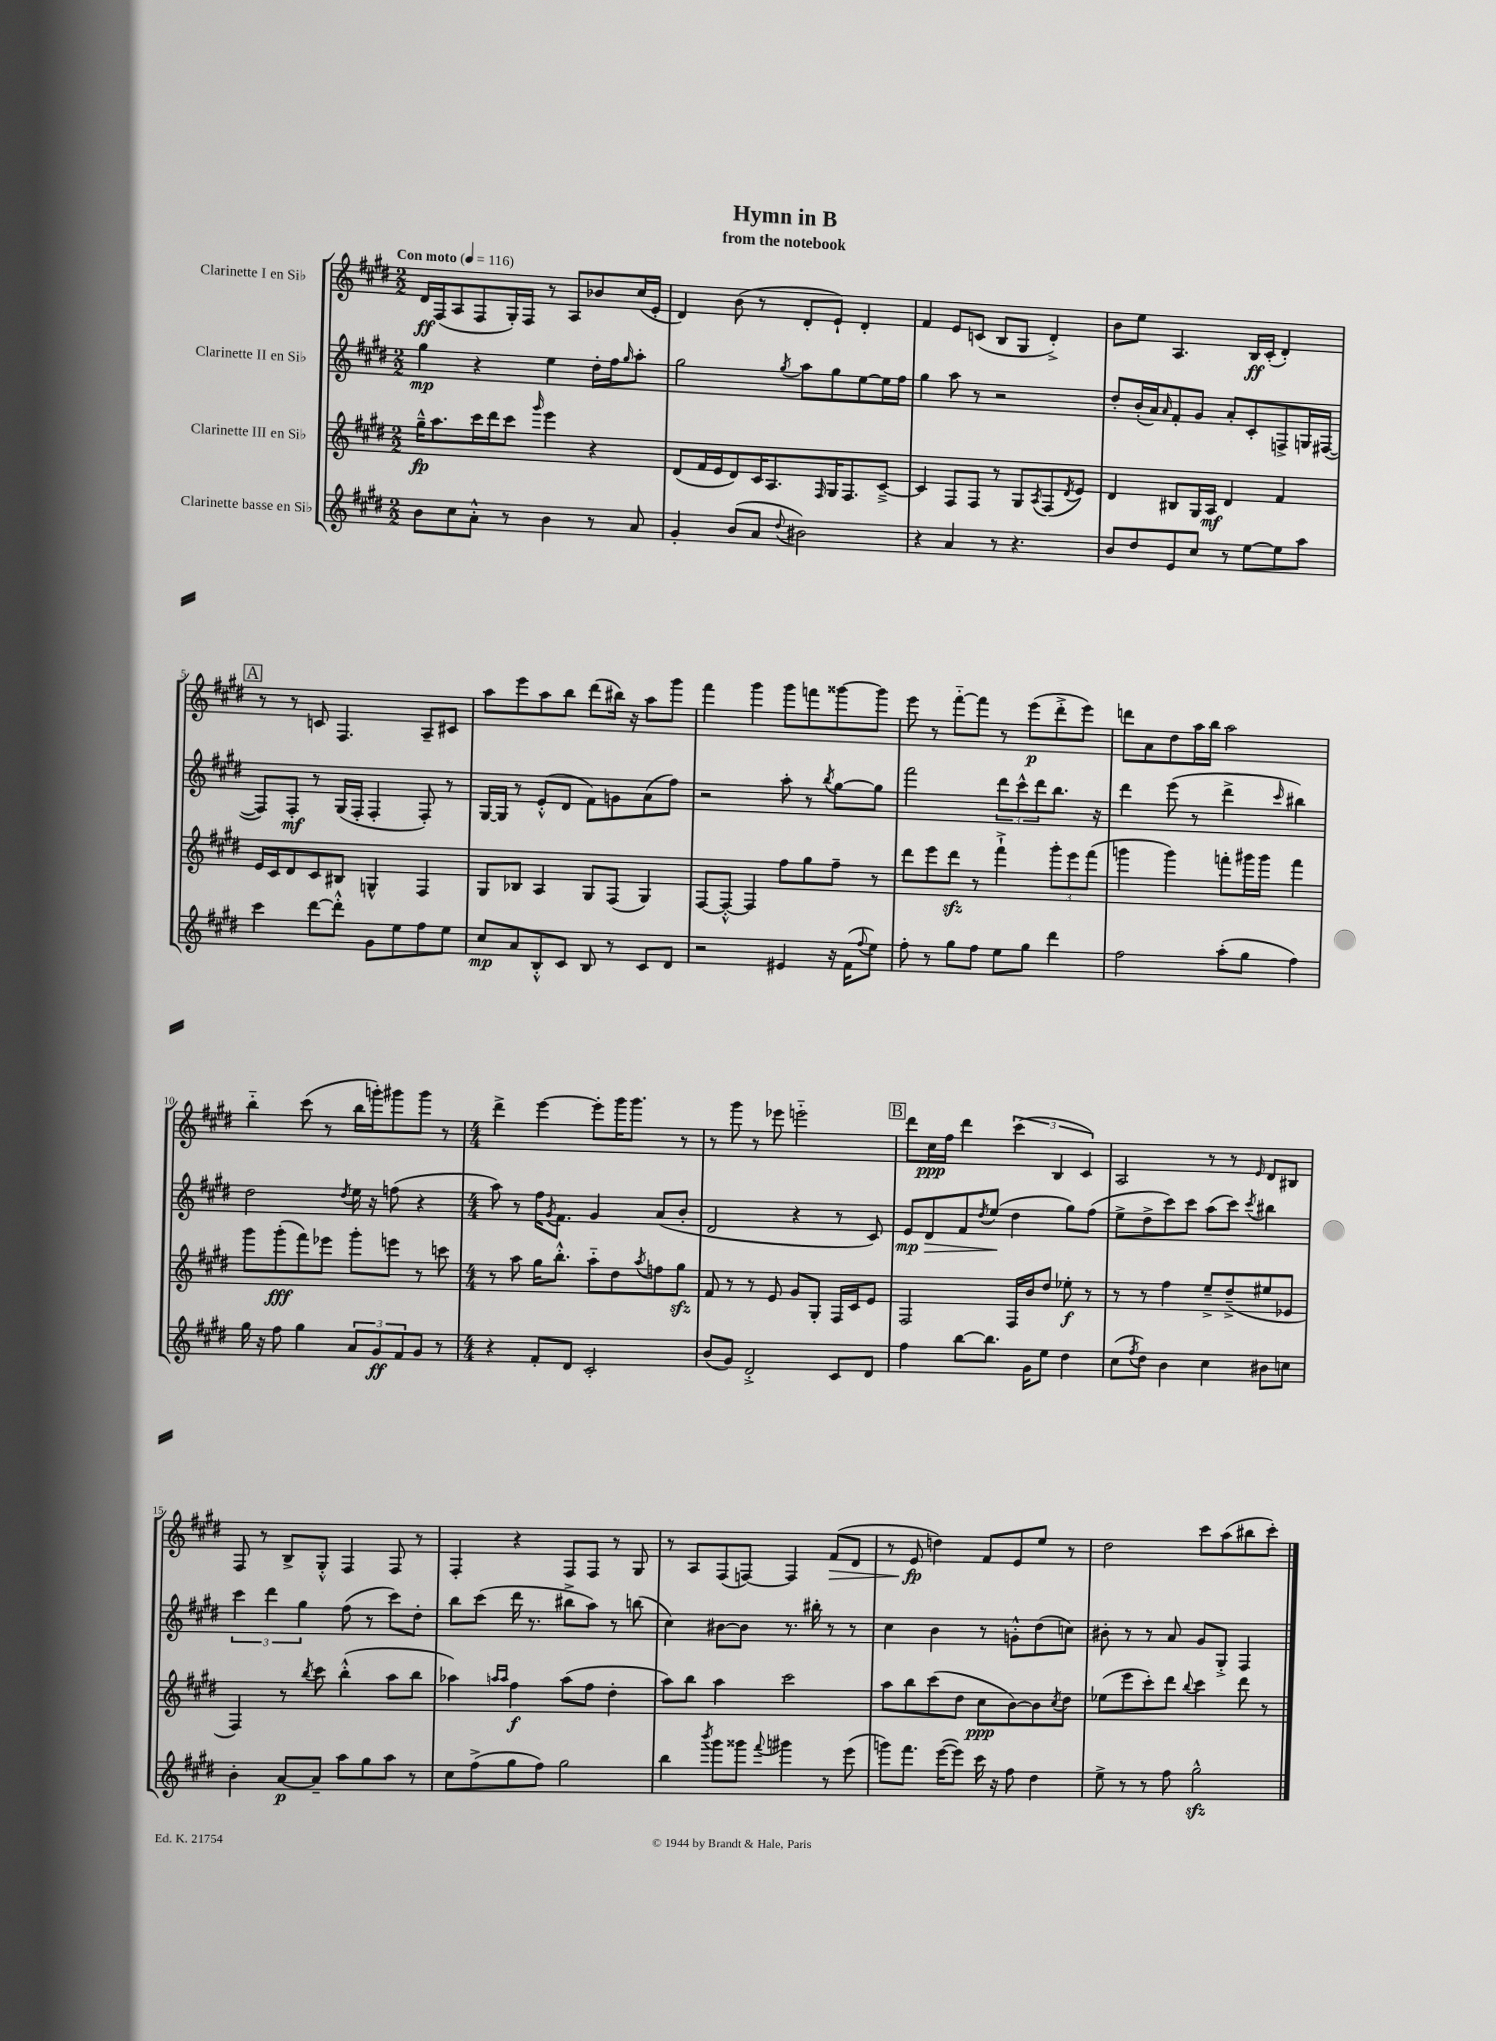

**kern	**kern	**kern	**kern
*staff4	*staff3	*staff2	*staff1
*clefG2	*clefG2	*clefG2	*clefG2
*k[f#c#g#d#]	*k[f#c#g#d#]	*k[f#c#g#d#]	*k[f#c#g#d#]
*M2/2	*M2/2	*M2/2	*M2/2
*MM116	*MM116	*MM116	*MM116
8b	16gg#~^^	4gg#	16d#
.	8.aa	.	(16F#
8cc#	.	.	8A
8a'^^	16ccc#	4r	8F#
.	16ddd#	.	.
8r	8ccc#	.	16G#')
.	.	.	16F#
.	16qqggg#	.	.
4b	4eee	4ee	8r
.	.	.	8A
8r	4r	16dd#'	8b-
.	.	16ff#	.
.	.	16qqgg#	.
8a	.	8aa'	(16cc#
.	.	.	16e'
=	=	=	=
4g#'	(8d#	2gg#	4d#)
.	16f#	.	.
.	16e	.	.
(8b	8d#)	.	(8b
8a	16c#	.	8r
.	8.A	.	.
8qqdd#	.	8qgg#	.
2b#)	.	8aa	8d#'
.	16qqF#	.	.
.	16G#	8gg#	8e`)
.	8.F#	.	.
.	.	[8ee	4d#'
.	[8c#~^	16ee]	.
.	.	16ff#	.
=	=	=	=
4r	4c#]	4gg#	4f#
4a	8F#	8aa	8e
.	8F#	8r	(8c
8r	8r	2r	8B
4.r	8G#	.	8G#
.	8qA	.	.
.	(8F#	.	4d#'^)
.	8qd#	.	.
.	8e)	.	.
=	=	=	=
8b	4d#	8dd#'	8b
8dd#	.	(16b'	8ee
.	.	16a)	.
.	.	16qqa	.
8e	8B#	8f#'	4.A
8cc#	16G#	8g#	.
.	16A	.	.
8r	4d#	8a'	.
[8ee	.	8c#'	16B
.	.	.	(16c#'
8ee]	4f#	8F^	4d#')
8aa	.	16G	.
.	.	([16F#	.
=	=	=	=
4ccc#	16e	8F#])	8r
.	16c#	.	.
.	8d#	8F#'	8r
[8ddd#	8c#	8r	8c
8ddd#'^^]	8B#	(16G#	4.F#
.	.	16F#'	.
8g#	4G^^	4F#'	.
8ee	.	.	.
8ff#	4F#	8F#')	8A~
8ee	.	8r	8c#
=	=	=	=
8cc#	8G#	[16G#	8aa
.	.	16G#]	.
8a	8B-	8r	8eee
8B'^^	4A	(8e'^^	8aa
8c#	.	8d#	8bb
8B	8G#	8f#)	(8ddd#
8r	(8F#	8g	16bb#)
.	.	.	16r
8c#	4G#)	(8a	8aa
8d#	.	8ff#)	8ggg#
=	=	=	=
2r	[8F#	2r	4fff#
.	8F#'^^_	.	.
.	4F#]	.	4ggg#
4e#	8ff#	8aa'	8ggg#
.	8gg#	8r	8fff
.	.	8qbb	.
16r	8ff#~	[8gg#	[8ggg##
(16f#	.	.	.
8qqff#	.	.	.
8ee)	8r	8gg#]	8ggg##]
=	=	=	=
8ff#'	8ddd#	2fff#	8eee
8r	8eee	.	8r
8gg#	8ddd#	.	[8fff#'~
8ff#	8r	.	8fff#]
8ee	4fff#`^	12ddd#	8r
.	.	12ccc#^^	.
8gg#	.	.	(8eee
.	.	12ddd#	.
4ddd#	12ggg#'	8.bb	8ddd#'^
.	12eee	.	.
.	.	.	8eee)
.	(12fff#	.	.
.	.	16r	.
=	=	=	=
2ff#	4ggg	4ddd#	8ddd
.	.	.	8a
.	4ggg)	(8eee	8dd#
.	.	8r	16aa
.	.	.	16bb
(8aa'	8fff'	4ddd#^	2aa
8gg#	16ggg#	.	.
.	16ggg#	.	.
.	.	16qqccc#	.
4ff#)	4fff	4bb#)	.
=	=	=	=
16gg#	8ggg#	2dd#	4bb'~
16r	.	.	.
8ff#	(8ggg#'	.	.
4gg#	8fff#)	.	(8ccc#
.	8eee-	.	8r
.	.	8qdd#	.
12a	8ggg#'	16ee	16bb
.	.	16r	16ggg')
12g#	.	.	.
.	8eee	(8ff	8ggg#
12f#	.	.	.
8g#	8r	4r	8ggg#
8r	8ccc	.	8r
=	=	=	=
*M4/4	*M4/4	*M4/4	*M4/4
4r	8r	8aa)	4ddd#^
.	8aa	8r	.
8f#'	16gg#	16ff#	[4eee
.	.	8qg#	.
.	8.bb'^^	8.f#	.
8d#	.	.	.
2c#'	8aa'~	4g#	8eee']
.	8dd#	.	16ggg#
.	.	.	8.ggg#
.	8qaa	.	.
.	8ff	(8a	.
.	8gg#	8b'	8r
=	=	=	=
(8b	8f#	2d#	8r
8g#)	8r	.	8ggg#
2d#'^	8r	.	8r
.	8e	.	8eee-
.	8g#	4r	2eee'~
.	8G#'	.	.
8c#	16F#	8r	.
.	16c#	.	.
8d#	8e	8c#)	.
=	=	=	=
4ff#	2F#	8e	8ddd#
.	.	8d#	16cc#
.	.	.	16ff#
[8bb	.	8f#	4ddd#
.	.	8qdd#	.
8.bb]	.	(8ee	.
.	16F#	4dd#	(6ccc#
16g#	16b	.	.
8ee	8dd#	.	.
.	.	.	6B
4dd#	8ee-'	8gg#)	.
.	.	.	6c#)
.	8r	(8ff#	.
=	=	=	=
(8cc#	8r	8ee^	2A
8qff#	.	.	.
8dd#)	8r	8dd#^	.
4b	4ff#	8ccc#)	.
.	.	8ccc#	.
4cc#	8ee~^	(8aa	8r
.	(8dd#~^	8ccc#)	8r
.	.	8qccc#	16qqe
8b#	8ee#	4bb#	8d#
8cc	8e-	.	8B#
=	=	=	=
4b'	4F#)	6ccc#	8F#
.	.	.	8r
.	.	6ddd#	.
[8a	8r	.	8B^
.	.	6gg#	.
.	8qbb	.	.
8a~]	8ccc#	.	8G#'^^
8aa	(4bb'^^	(8ff#	4F#
8gg#	.	8r	.
8aa	8aa	8ccc#)	8F#
8r	8bb	8dd#'	8r
=	=	=	=
8cc#	4aa-)	8bb	4F#'
(8ff#^	.	(8ccc#	.
.	16qqaa	.	.
.	16qqaa	.	.
8gg#	4ff#	16ddd#	4r
.	.	8.r	.
8ff#)	.	.	.
2gg#	(8aa	8bb#^	8F#
.	8ff#	8aa)	8F#
.	4dd#'	8r	8r
.	.	(8bb	8G#
=	=	=	=
4bb	8aa)	4cc#)	8r
.	8bb	.	8A
8qbbb	.	.	.
8ggg#	4aa	[8b#	(8F#
8ggg##	.	8b#]	[8F)
8qqfff#	.	.	.
4ggg#	2ccc#	8.r	4F]
.	.	16bb#'	.
8r	.	8r	(8f#
(8eee	.	8r	8d#
=	=	=	=
8ggg)	8aa	4cc#	8r
8.fff#	8bb	.	8e
.	(8ccc#	4b	4dd)
([16eee	.	.	.
8eee])	8dd#	.	.
16ccc#	8cc#	8r	8f#
16r	.	.	.
8ff#	[8b)	8g'^^	8e
4dd#	8b]	(8dd#	8ee
.	8qcc#	.	.
.	8dd#	8cc)	8r
=	=	=	=
8ee^	(8ee-	8b#'	2dd#
8r	8eee	8r	.
8r	8ccc#')	8r	.
8ff#	8ddd#	8a	.
.	8qqbb	.	.
2gg#^^	4ccc#	8g#	8ccc#
.	.	8G#'^	(8aa
.	8ddd#	4F#	8bb#
.	8r	.	8ccc#')
==	==	==	==
*-	*-	*-	*-
